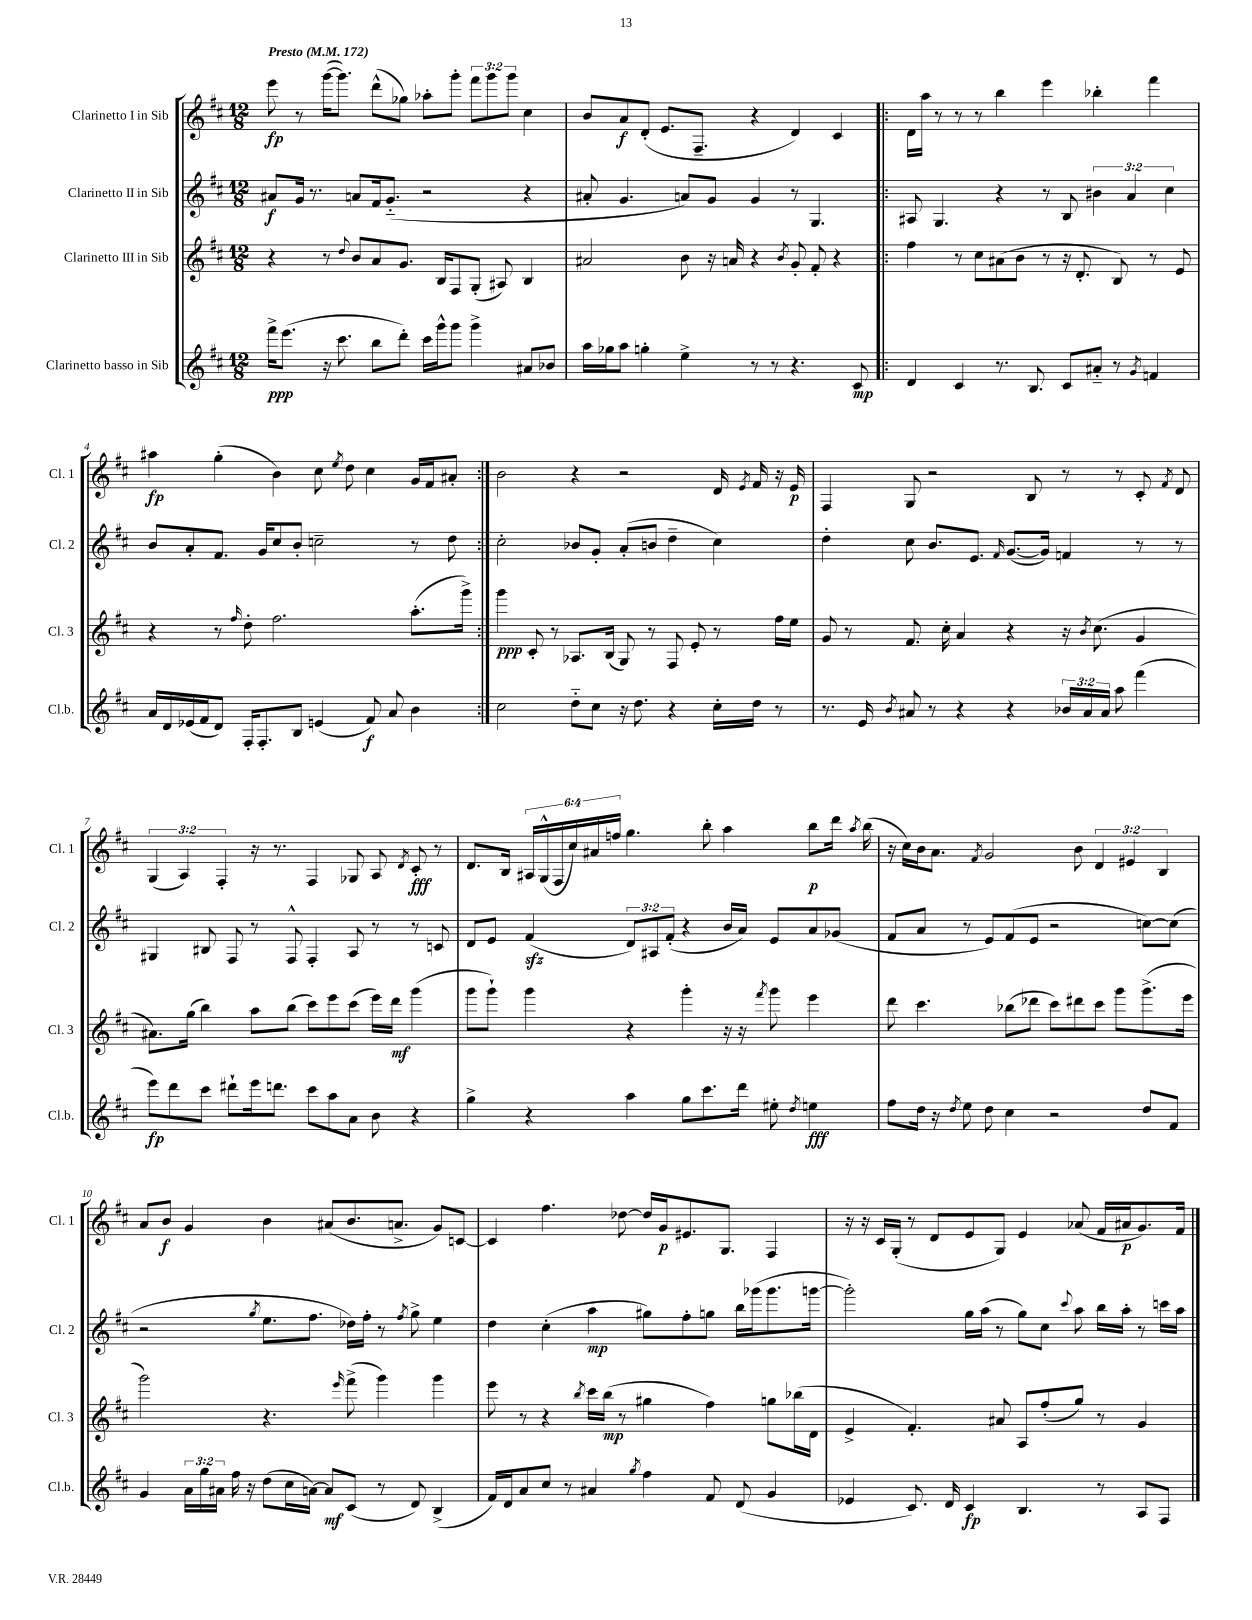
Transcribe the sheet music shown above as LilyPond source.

<<
\new StaffGroup <<
\new Staff = "s0" \with { instrumentName = "Clarinetto I in Sib" shortInstrumentName = "Cl. 1" } {
    \clef treble \key d \major \numericTimeSignature \time 12/8 \override Staff.TupletNumber.text = #tuplet-number::calc-fraction-text \tempo "Presto" 4 = 172
    \autoBeamOff e'''8\fp r8 g'''16[~( g'''8.]) d'''8[-^( ges''8]) aes''8[-. g'''8]-. \tuplet 3/2 { fis'''8[ g'''8 g'''8] } cis''4 |
    b'8[ a'8\f d'8]-.( e'8.[ fis8.]-- r4 d'4) cis'4 |
    \repeat volta 2 { d'16[ a''16] r8 r8 r8 b''4 e'''4 bes''4-. fis'''4 |
    ais''4\fp g''4-.( b'4) cis''8 \acciaccatura { e''8 } d''8 cis''4 g'16[ fis'16 ais'8]-. | }
    b'2 r4 r2 d'16 \acciaccatura { e'8 } fis'16 r16 e'16\p |
    fis4 g8 r2 b8 r8 r8 cis'8-. \acciaccatura { fis'8 } d'8 |
    \tuplet 3/2 { g4( a4) fis4-. } r16 r8. fis4 ges8 a8 \acciaccatura { d'8 } cis'8-.\fff r8 |
    d'8.[ b16] \tuplet 6/4 { ais16[ g16-^( fis16 cis''16) ais'16 f''16] } g''4. b''8-. a''4 b''8[\p d'''16] \acciaccatura { a''8 } b''16( |
    r16 cis''16[) b'16 a'8.] \acciaccatura { fis'8 } g'2 b'8 \tuplet 3/2 { d'4 eis'4 b4 } |
    a'8[ b'8]\f g'4 b'4 ais'8[( b'8. a'8.]-> g'8[) c'8]~ |
    c'4 fis''4. des''8~ des''16[ g'16\p eis'8. g8.] fis4 |
    r16 r16 cis'16[ g16]-.( r8 d'8[ e'8 g8]) e'4 aes'8( fis'16[ ais'16\p g'8.) fis'16] \bar "|." |
}
\new Staff = "s1" \with { instrumentName = "Clarinetto II in Sib" shortInstrumentName = "Cl. 2" } {
    \clef treble \key d \major \numericTimeSignature \time 12/8 \override Staff.TupletNumber.text = #tuplet-number::calc-fraction-text
    \autoBeamOff ais'8[\f g'16] r8. a'8[ fis'16 g'8.]-_( r2 r4 |
    ais'8-. g'4. a'8[) g'8] g'4 r8 g4. |
    \repeat volta 2 { ais8 g4. r4 r8 b8 \tuplet 3/2 { bis'4 a'4 cis''4 } |
    b'8[ a'8-. fis'8.] g'16[ cis''8 b'8]-. c''2-- r8 d''8 | }
    cis''2-. bes'8[ g'8]-. a'8[-.( b'8] d''4-- cis''4) |
    d''4-. cis''8 b'8.[ e'8.] \grace { fis'16 } g'8.[~( g'16]) f'4 r8 r8 |
    gis4 bis8 fis8 r8 fis8-^ fis4-. a8 r8 r8 c'8 |
    d'8[ e'8] fis'4\sfz( \tuplet 3/2 { d'8[) ais8 fis'8]-.( } r4 b'16[ a'16]) e'8[ a'8 ges'8]( |
    fis'8[ a'8] r8 e'8[) fis'8( e'8] r2 c''8[~) c''8]( |
    r2 \acciaccatura { g''8 } e''8.[ fis''8.] des''16[) fis''16]-. r8 \acciaccatura { fis''8 } g''8-> e''4 |
    d''4 cis''4-.( a''4\mp gis''8[) fis''8-. g''8] b''16[ ges'''16( ges'''8. g'''16]~ |
    g'''2-.) g''16[ a''16]( r8 g''8[) cis''8] \appoggiatura { cis'''8 } a''8 b''16[ a''16]-. r8 c'''16[ a''16] \bar "|." |
}
\new Staff = "s2" \with { instrumentName = "Clarinetto III in Sib" shortInstrumentName = "Cl. 3" } {
    \clef treble \key d \major \numericTimeSignature \time 12/8
    \autoBeamOff r4 r8 \appoggiatura { d''8 } b'8[ a'8 g'8.] b16[ fis8 g8]-.( ais8) b4 |
    ais'2 b'8 r16 a'16 r4 \acciaccatura { b'8 } g'8-. fis'8-. r4 |
    \repeat volta 2 { fis''4 r8 cis''8[ ais'8( b'8] r8 r16 d'8.-. b8) r8 e'8 |
    r4 r8 \grace { fis''16 } d''8-. fis''2. a''8.[-.( g'''16]->) | }
    g'''4\ppp cis'8-. r8 aes8.[ b16]( g8) r8 fis8 e'8-. r8 fis''16[ e''16] |
    g'8 r8 fis'8. cis''16-. a'4 r4 r16 \acciaccatura { b'8 } cis''8.( g'4 |
    ais'8.[) g''16]( b''4) a''8[ b''8]( cis'''8[) e'''8 cis'''8]( e'''16[) d'''16]\mf g'''4( |
    g'''8[ g'''8]-!) g'''4 r4 g'''4-. r16 r16 \acciaccatura { fis'''8 } g'''8 e'''4 |
    d'''8 cis'''4. bes''8[( des'''8] cis'''8[) dis'''8 cis'''8] g'''8[ g'''8.->( e'''16] |
    g'''2) r4. \grace { e'''16 } fis'''8->( g'''4) g'''4 |
    e'''8 r8 r4 \acciaccatura { b''8 } cis'''16[ b''16]\mp( r8 gis''4 fis''4) g''8[ bes''16( d'16] |
    e'4-> fis'4.-.) ais'8 a8[ fis''8-.( g''8]) r8 g'4 \bar "|." |
}
\new Staff = "s3" \with { instrumentName = "Clarinetto basso in Sib" shortInstrumentName = "Cl.b." } {
    \clef treble \key d \major \numericTimeSignature \time 12/8 \override Staff.TupletNumber.text = #tuplet-number::calc-fraction-text
    \autoBeamOff fis'''16[->\ppp e'''8.]( r16 cis'''8. b''8[ d'''8]-.) cis'''16[ g'''16-^ g'''8] g'''4-> ais'8[ bes'8] |
    a''16[ ges''16 a''8] g''4-. e''4-> r8 r8 r4. cis'8\mp |
    \repeat volta 2 { d'4 cis'4 r8. b8. cis'8[ ais'8]-_ r8 \acciaccatura { g'8 } f'4 |
    a'16[ d'16 ees'16( fis'16 d'8]) fis16[-. fis8.-. b8] e'4( fis'8\f) a'8 b'4 | }
    cis''2 d''8[-_ cis''8] r16 d''8. r4 cis''16[-. d''16] r8 |
    r8. e'16 \acciaccatura { b'8 } ais'8 r8 r4 r4 \tuplet 3/2 { bes'16[ ais'16 ais'16] } a''8 fis'''4( |
    e'''8[\fp) d'''8 cis'''8] dis'''8[-! e'''16 d'''8.] cis'''8[ a''8 a'8] b'8 r4 |
    g''4-> r4 a''4 g''8[ cis'''8. d'''16] eis''8-. \acciaccatura { d''8 } e''4\fff |
    fis''8[ d''16] r16 \acciaccatura { d''8 } e''8 d''8 cis''4 r2 d''8[ fis'8] |
    g'4 \tuplet 3/2 { a'16[ g''16 ais'16] } fis''16 r16 d''8[( cis''16 a'16]~) a'8[\mf cis'8]( r8 d'8) b4->( |
    fis'16[) d'16 a'8 cis''8] r8 ais'4 \acciaccatura { g''8 } fis''4 fis'8 d'8( g'4 |
    ees'4 cis'8.) d'16 cis'4\fp b4. r8 a8[ fis8] \bar "|." |
}
>>
>>
